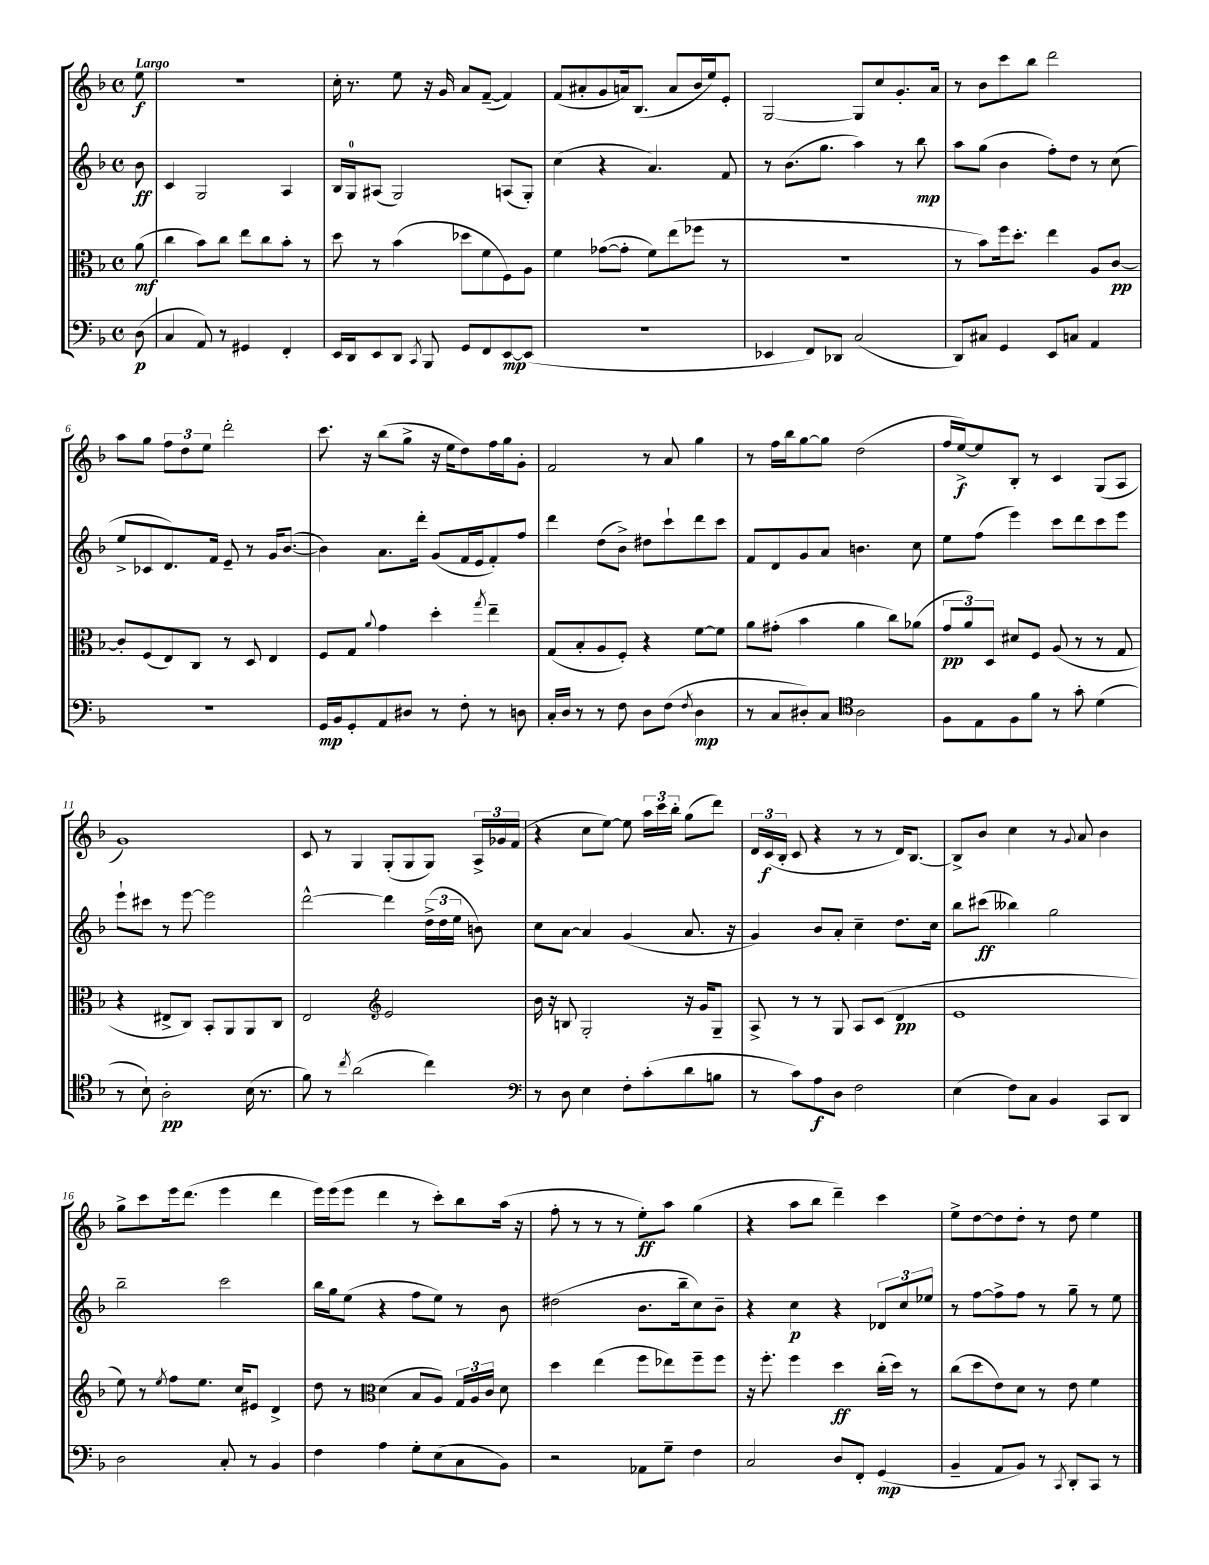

**kern	**kern	**kern	**kern
*staff4	*staff3	*staff2	*staff1
*clefF4	*clefC3	*clefG2	*clefG2
*k[b-]	*k[b-]	*k[b-]	*k[b-]
*M4/4	*M4/4	*M4/4	*M4/4
*met(c)	*met(c)	*met(c)	*met(c)
(8D\	(8a\	8b-\	8ee\
=	=	=	=
4C/	4cc\	4c/	1r
8AA/)	8b-\L)	2G/	.
8r	8cc\J	.	.
4GG#/	8ee\L	.	.
.	8cc\	.	.
4FF'/	8b-'\J	4A/	.
.	8r	.	.
=	=	=	=
16EE/LL	8dd\	16B-/LL	16cc'\
16DD/J	.	16G/J	8.r
8EE/	8r	(8A#/J	.
8DD/J	(4b-\	2G/)	8ee\
8qCC/	.	.	.
8BBB-/	.	.	16r
.	.	.	16g/
8GG/L	8dd-\L	.	8a/L
8FF/	8f\	.	([8f~/J
[8EE/	8F\)	(8A/L	4f/])
(8EE/]J	8A\J	8G'/J)	.
=	=	=	=
1r	4f\	(4cc\	(8f/L
.	.	.	8a#'/
.	([8g-\L	4r	8g/
.	8g-'\]J	.	16a/k)
.	.	.	(8.B-/J
.	8f\L)	4.a/)	.
.	(8ee\	.	8a/L
.	8ff-\J	.	16b-/L
.	.	.	16ee/J)
.	8r	8f/	8e'/J
=	=	=	=
4EE-/	1r	8r	[2G/
.	.	(8.b-\L	.
8FF/L)	.	.	.
.	.	8.gg\J	.
8DD-/J	.	.	.
(2C/	.	4aa\)	8G/]L
.	.	.	8cc/
.	.	8r	8.g'/
.	.	8bb-\	.
.	.	.	16a/Jk
=	=	=	=
8DD/L)	8r	8aa\L	8r
8C#/J	8b-\L)	(8gg\J	8b-\L
4GG/	16ff\k	4b-\	8ccc\
.	8.dd'\J	.	.
.	.	.	8bb-\J
8EE/L	4ee\	8ff'\L)	2ddd\
8C/J	.	8dd\J	.
4AA/	8A/L	8r	.
.	[8c/J	(8cc\	.
=	=	=	=
1r	8c'/]L	8ee^/L	8aa\L
.	(8F/	8c-/	8gg\J
.	8E/)	8.d/)	12ff\L
.	.	.	12dd\
.	8C/J	.	.
.	.	.	12ee\J
.	.	16f/Jk	.
.	8r	8e~/	2ddd'\
.	8D/	8r	.
.	4E/	16g/LK	.
.	.	([8.b-/J	.
=	=	=	=
16GG/LL	8F/L	4b-\])	8.ccc\
16BB-/J	.	.	.
8GG'/	8G/J	.	.
.	.	.	16r
.	8qqa/	.	.
8AA/	4g\	8.a\L	(8bb-\L
8D#/J	.	.	8gg^\J
.	.	16ddd'\Jk	.
8r	4dd'\	(8g/L	16r
.	.	.	16ee\LK
8F'\	.	16f/L	8dd\)
.	.	16e/J	.
.	8qgg/	.	.
8r	4ee~\	8f'/)	16ff\L
.	.	.	16gg\J
8D\	.	8ff/J	8g'\J
=	=	=	=
16C'/LL	(8G/L	4ddd\	2f/
16D/JJ	.	.	.
8r	8B-'/	.	.
8r	8A/	(8dd\L	.
8F\	8F'/J)	8b-^\J)	.
8D\L	4r	8dd#\L	8r
(8F\J	.	8ccc`\	8a/
8qF/	.	.	.
4D\	[8f\L	8ddd\	4gg\
.	8f\]J	8ccc\J	.
=	=	=	=
8r	8a\L	8f/L	8r
8C/L	(8g#'\J	8d/	16ff\LL
.	.	.	16bb-\J
8D#'/)	4b-\	8g/	[8gg\
8C/J	.	8a/J	8gg\]J
*clefC4	*	*	*
2A\	4a\	4.b\	(2dd\
.	8cc\L)	.	.
.	(8a-\J	8cc\	.
=	=	=	=
8F\L	12g/L	8ee\L	16ff/LL
.	.	.	[16ee^/J)
.	12a/)	.	.
8E\	.	(8ff\J	8ee/]
.	12D/J	.	.
8F\	8d#/L	4eee\)	8B-'/J
8f\J	8F/J	.	8r
8r	(8A/	8ccc\L	4c/
8g'\	8r	8ddd\	.
(4d\	8r	8ccc\	(8G/L
.	8G/	8eee\J	8A/J
=	=	=	=
8r	4r	8eee`\L	1g)
8B-`\)	.	8ccc#\J	.
2A'\	8E#^/L	8r	.
.	8C/J)	[8eee\	.
.	8BB-'/L	2eee\]	.
.	8AA/	.	.
(16B-\	8AA/	.	.
8.r	.	.	.
.	8C/J	.	.
=	=	=	=
8f\)	2E/	[2ddd^^\	8c/
8r	.	.	8r
8qcc/	.	.	.
(2a\	.	.	4G/
*	*clefG2	*	*
.	2e/	4ddd\]	(8G'/L
.	.	.	8G/
4cc\)	.	(24dd^\LL	8G/J)
.	.	24dd\	.
.	.	24ee\JJ	.
.	.	8b\)	24A^/LL
.	.	.	24g-/
.	.	.	(24f/JJ
=	=	=	=
*clefF4	*	*	*
8r	16b-\	8cc\L	4r
.	16r	.	.
8D\	8B/	[8a\J	.
4E\	2G'/	4a/]	8cc\L
.	.	.	[8ee\J)
8F'\L	.	(4g/	8ee\]
(8c'\	.	.	24aa\LL
.	.	.	24ccc\
.	.	.	24bb-'\JJ
8d\	16r	8.a/	(8gg\L
.	16g/LK	.	.
8B\J	8G~/J	.	8ddd\J)
.	.	16r	.
=	=	=	=
8r	8A^/	4g/)	24d/LL
.	.	.	(24c/
.	.	.	24B-'/JJ
8c\L)	8r	.	8c/
8A\	8r	8b-/L	4r
8D\J	8G/	8a'/J	.
2F\	8A/L	4cc~\	8r
.	(8c/J	.	8r
.	4d/	8.dd\L	16d/LK)
.	.	.	[8.B-/J
.	.	16cc\Jk	.
=	=	=	=
(4E\	1e	8bb-\L	8B-^/]L
.	.	(8ccc#\J	8b-/J
8F\L)	.	4bb--\)	4cc\
8C\J	.	.	.
4BB-/	.	2gg\	8r
.	.	.	8qqg/
.	.	.	8a/
8CC/L	.	.	4b-\
8DD/J	.	.	.
=	=	=	=
2D\	8ee\)	2bb-~\	8gg^\L
.	8r	.	8ccc\
.	8qee/	.	.
.	8ff\L	.	16eee\k
.	.	.	(8.ddd\J
.	8.ee\J	.	.
8C'/	.	2ccc\	4eee\
.	16cc/LK	.	.
8r	8e#/J	.	.
4BB-/	4d^/	.	4ddd\
=	=	=	=
4F\	8dd\	16bb-\LL	16eee\LL)
.	.	16gg\J	(16eee\J
.	8r	(8ee\J	8eee\J
*	*clefC3	*	*
4A\	(4d\	4r	4ddd\
8G'\L	8B-/L	8ff\L	8r
(8E\	8A/J)	8ee\J)	8ccc'\L)
8C\	24G/LL	8r	8bb-\
.	24A/	.	.
.	24c/JJ	.	.
8BB-\J)	8d\	8b-\	(16aa\Jk
.	.	.	16r
=	=	=	=
2r	4dd\	(2dd#\	8ff'\
.	.	.	8r
.	(4ee\	.	8r
.	.	.	8r
8AA-\L	8ff\L	8.b-\L	8ee'\L)
8G~\J	8ee-\)	.	8aa\J
.	.	16bb-~\k	.
4F\	8ff~\	8cc\)	(4gg\
.	8ff\J	8b-~\J	.
=	=	=	=
2C/	16r	4r	4r
.	8.ff'\	.	.
.	4ff\	4cc\	8aa\L
.	.	.	8bb-\J
8D/L	4dd\	4r	4ddd~\)
8FF'/J	.	.	.
(4GG/	(16cc'\LL	12d-/L	4ccc\
.	16dd\JJ)	.	.
.	.	12cc/	.
.	8r	.	.
.	.	12ee-/J	.
=	=	=	=
4BB-~/	(8cc\L	8r	8ee^\L
.	8dd\	[8ff\L	[8dd\
8AA/L	8e\)	8ff^\]	8dd\]
8BB-/J)	8d\J	8ff\J	8dd'\J
8r	8r	8r	8r
8qCC/	.	.	.
8DD'/L	8e\	8gg~\	8dd\
8CC/J	4f\	8r	4ee\
8r	.	8ee\	.
==	==	==	==
*-	*-	*-	*-
